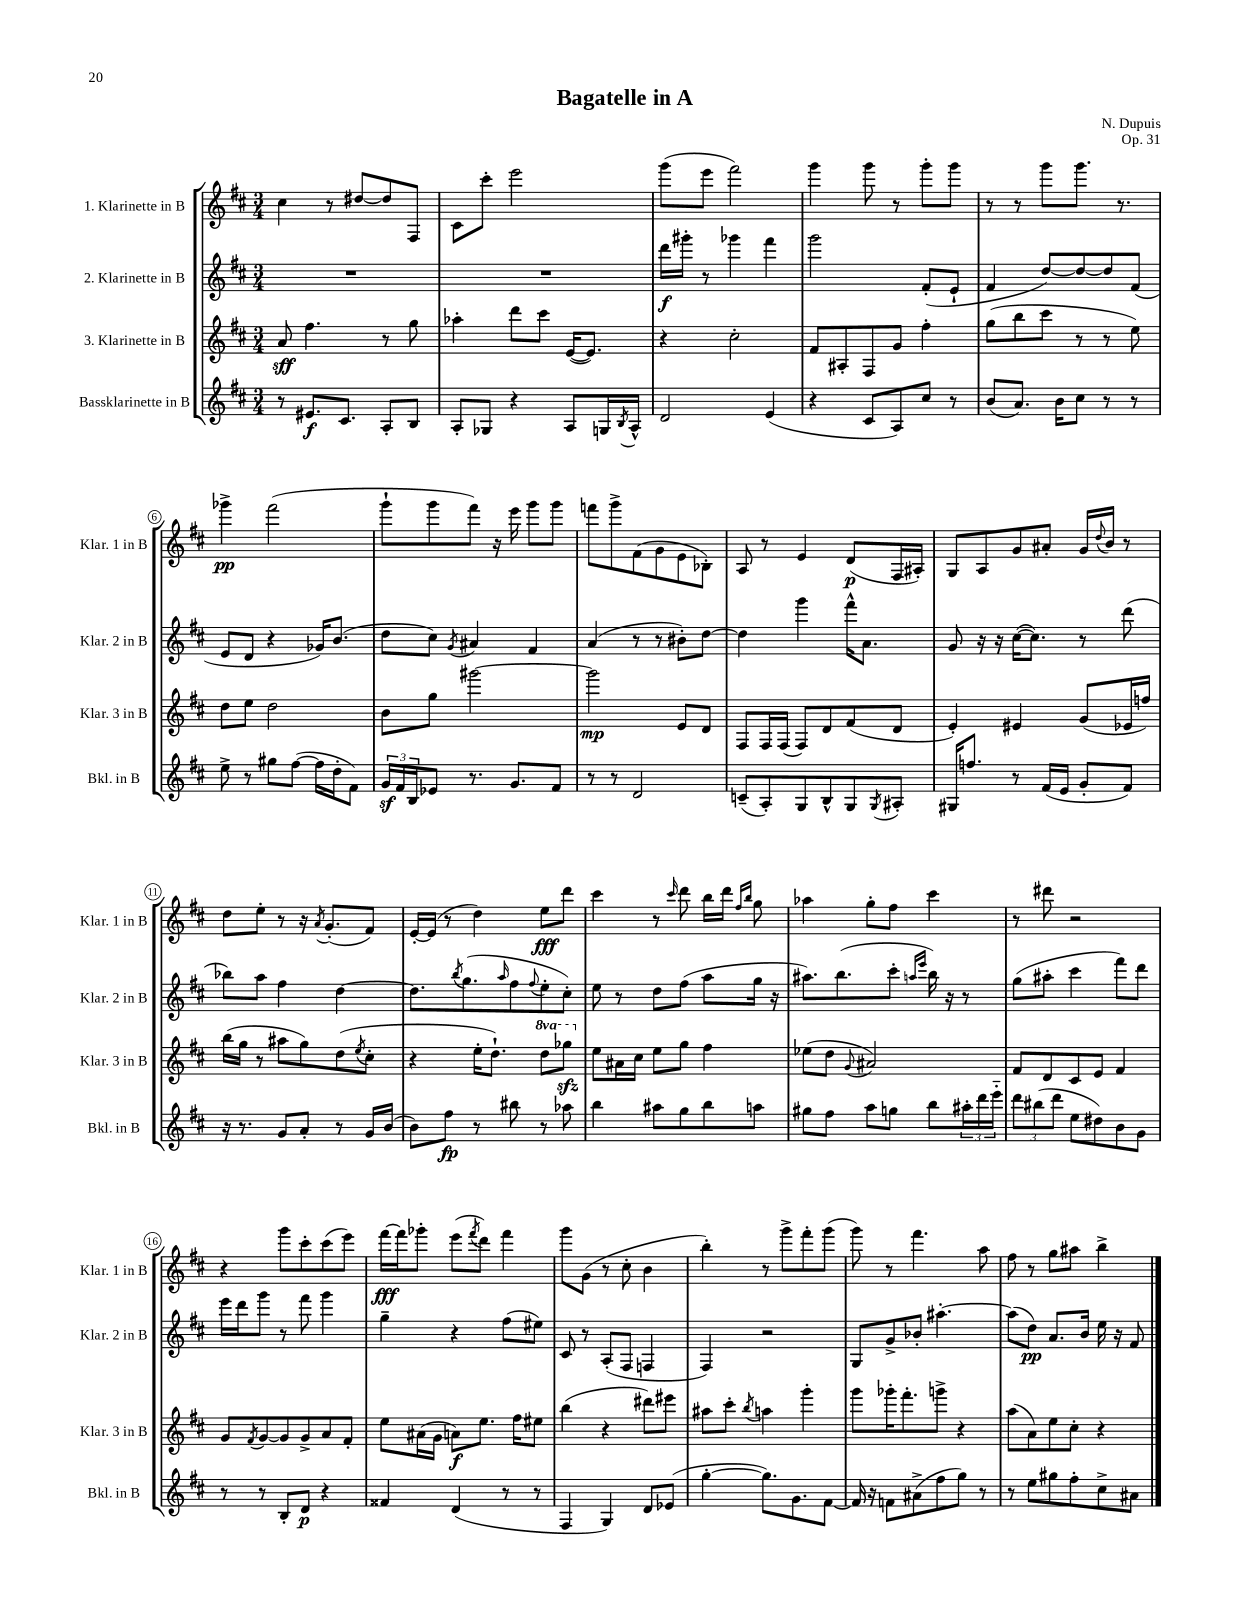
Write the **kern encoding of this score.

**kern	**kern	**kern	**kern
*staff4	*staff3	*staff2	*staff1
*clefG2	*clefG2	*clefG2	*clefG2
*k[f#c#]	*k[f#c#]	*k[f#c#]	*k[f#c#]
*M3/4	*M3/4	*M3/4	*M3/4
8r	8a	2.r	4cc#
8.e#	4.ff#	.	.
.	.	.	8r
8.c#	.	.	.
.	.	.	[8dd#
8A'	8r	.	8dd#]
8B	8gg	.	8F#
=	=	=	=
8A'	4aa-'	2.r	8c#
8G-	.	.	8ccc#'
4r	8ddd	.	2eee
.	8ccc#	.	.
8A	([16e	.	.
.	8.e])	.	.
16G	.	.	.
8qB	.	.	.
16A^^	.	.	.
=	=	=	=
2d	4r	16ddd	(8ggg
.	.	16ggg#'	.
.	.	8r	8eee
.	2cc#'	4ggg-	2fff#)
(4e	.	4fff#	.
=	=	=	=
4r	8f#	2ggg	4ggg
.	8A#'	.	.
8c#	8F#	.	8ggg
8A)	8g	.	8r
8cc#	4ff#'	(8f#'	8ggg'
8r	.	8e`	8ggg
=	=	=	=
(8b	(8gg	4f#	8r
8.a)	8bb	.	8r
.	8ccc#	[8dd)	8ggg
16b	.	.	.
8cc#	8r	8dd_	8.ggg
8r	8r	8dd]	.
.	.	.	8.r
8r	8ee)	(8f#	.
=	=	=	=
8ee^	8dd	8e	4ggg-^
8r	8ee	8d	.
8gg#	2dd	4r	(2fff#
([8ff#	.	.	.
16ff#]	.	16g-)	.
16dd'	.	(8.b	.
8f#)	.	.	.
=	=	=	=
24g	8b	8dd	8ggg`
24f#	.	.	.
24B	.	.	.
8e-	8gg	8cc#)	8ggg
.	.	8qg	.
8.r	[2ggg#	4a#	8fff#)
.	.	.	16r
8.g	.	.	16eee
.	.	4f#	8ggg
8f#	.	.	8ggg
=	=	=	=
8r	2ggg#]	(4a	8fff
8r	.	.	8ggg^
2d	.	8r	(8f#
.	.	8r	8g
.	8e	8b#')	8e
.	8d	[8dd	8B-')
=	=	=	=
(8c~	8F#	4dd]	8A
8A')	16F#	.	8r
.	(16F#	.	.
8G	8F#)	4ggg	4e
8B^^	8d	.	.
8G	(8f#	16fff#^^	(8d
.	.	8.a	.
8qG	.	.	.
8A#'	8d	.	16F#
.	.	.	16A#')
=	=	=	=
16G#	4e')	8g	8G
8.ff	.	.	.
.	.	16r	8A
.	.	16r	.
8r	4e#	([16cc#	8g
.	.	8.cc#])	.
(16f#	.	.	8a#'
16e	.	.	.
8g'	(8g	8r	16g
.	.	.	8qqdd
.	.	.	16b
8f#)	16e-	(8ddd	8r
.	16ff)	.	.
=	=	=	=
16r	(16bb	8bb-)	8dd
8.r	16gg	.	.
.	8r	8aa	8ee'
8g	8aa#	4ff#	8r
8a'	8gg)	.	16r
.	.	.	8qa
.	.	.	(8.g'
8r	(8dd	[4dd	.
.	8qee	.	.
16g	8cc#'	.	8f#)
(16b	.	.	.
=	=	=	=
8b)	4r	8.dd]	[16e'
.	.	.	(16e]
8ff#	.	.	8r
.	.	8qbb	.
.	.	(8.gg	.
8r	16ee'	.	4dd)
.	8.dd`)	.	.
.	.	16qqaa	.
8bb#	.	8ff#	.
.	.	8qqff#	.
8r	8ddd	8ee'	8ee
8aa-	8ggg-	8cc#')	8ddd
=	=	=	=
4bb	8ee	8ee	4ccc#
.	16a#	8r	.
.	16cc#	.	.
8aa#	8ee	8dd	8r
.	.	.	16qqccc#
8gg	8gg	(8ff#	8ddd
8bb	4ff#	8aa	16bb
.	.	.	16ddd
.	.	.	16qqff#
.	.	.	16qqbb
8aa	.	16gg	8gg
.	.	16r	.
=	=	=	=
8gg#	(8ee-	8.aa#)	4aa-
8ff#	8dd	.	.
.	.	(8.bb	.
.	8qqg	.	.
8aa	2a#)	.	8gg'
8gg	.	8ccc#'	8ff#
.	.	16qqaa	.
.	.	16qqeee	.
8bb	.	16bb)	4ccc#
.	.	16r	.
24aa#'	.	8r	.
24ddd	.	.	.
24eee'~	.	.	.
=	=	=	=
12ddd	8f#	(8gg	8r
(12bb#	.	.	.
.	8d	8aa#'	8ddd#
12ddd	.	.	.
8ee	8c#	4ccc#	2r
8dd#)	8e	.	.
8b	4f#	8fff#)	.
8g	.	8ddd	.
=	=	=	=
8r	8g	16eee	4r
.	.	16ddd	.
.	8qf#	.	.
8r	[8g	8ggg	.
8B'	8g]	8r	8ggg
8d	8g^	8fff#	8ccc#'
4r	8a	4ggg	(8ccc#
.	8f#'	.	8eee)
=	=	=	=
4f##	8ee	4gg~	[16fff#
.	.	.	16fff#]
.	(16a#	.	8ggg-'
.	16g	.	.
(4d	8a)	4r	(8eee
.	.	.	8qfff#
.	8.ee	.	8ddd)
8r	.	(8ff#	4fff#
.	16ff#	.	.
8r	8ee#	8ee#)	.
=	=	=	=
4F#	(4bb	8c#	8ggg
.	.	8r	(8g
4G)	4r	(8A'	8r
.	.	8F#	8cc#'
8d	8ddd#)	4F	4b
(8e-	8eee#	.	.
=	=	=	=
[4gg'	8aa#	4F#)	4bb')
.	8ccc#'	.	.
.	8qbb	.	.
8.gg])	4aa	2r	8r
.	.	.	8ggg^
8.g	.	.	.
.	4ggg'	.	8fff#'
[8f#	.	.	(8ggg
=	=	=	=
16f#]	8ggg	8G	8ggg)
16r	.	.	.
8f	16ggg-'	8g^	8r
.	8.fff#'	.	.
(8a#^	.	8b-'	4.fff#
8ff#	8ggg^	[4.aa#'	.
8gg)	4r	.	.
8r	.	.	8aa
=	=	=	=
8r	(8aa	(8aa#]	8ff#
8ee	8a)	8dd)	8r
8gg#	8ee	8.a	8gg
8ff#'	8cc#'	.	8aa#
.	.	16b	.
8cc#^	4r	16ee	4bb^
.	.	16r	.
8a#	.	8f#	.
==	==	==	==
*-	*-	*-	*-
